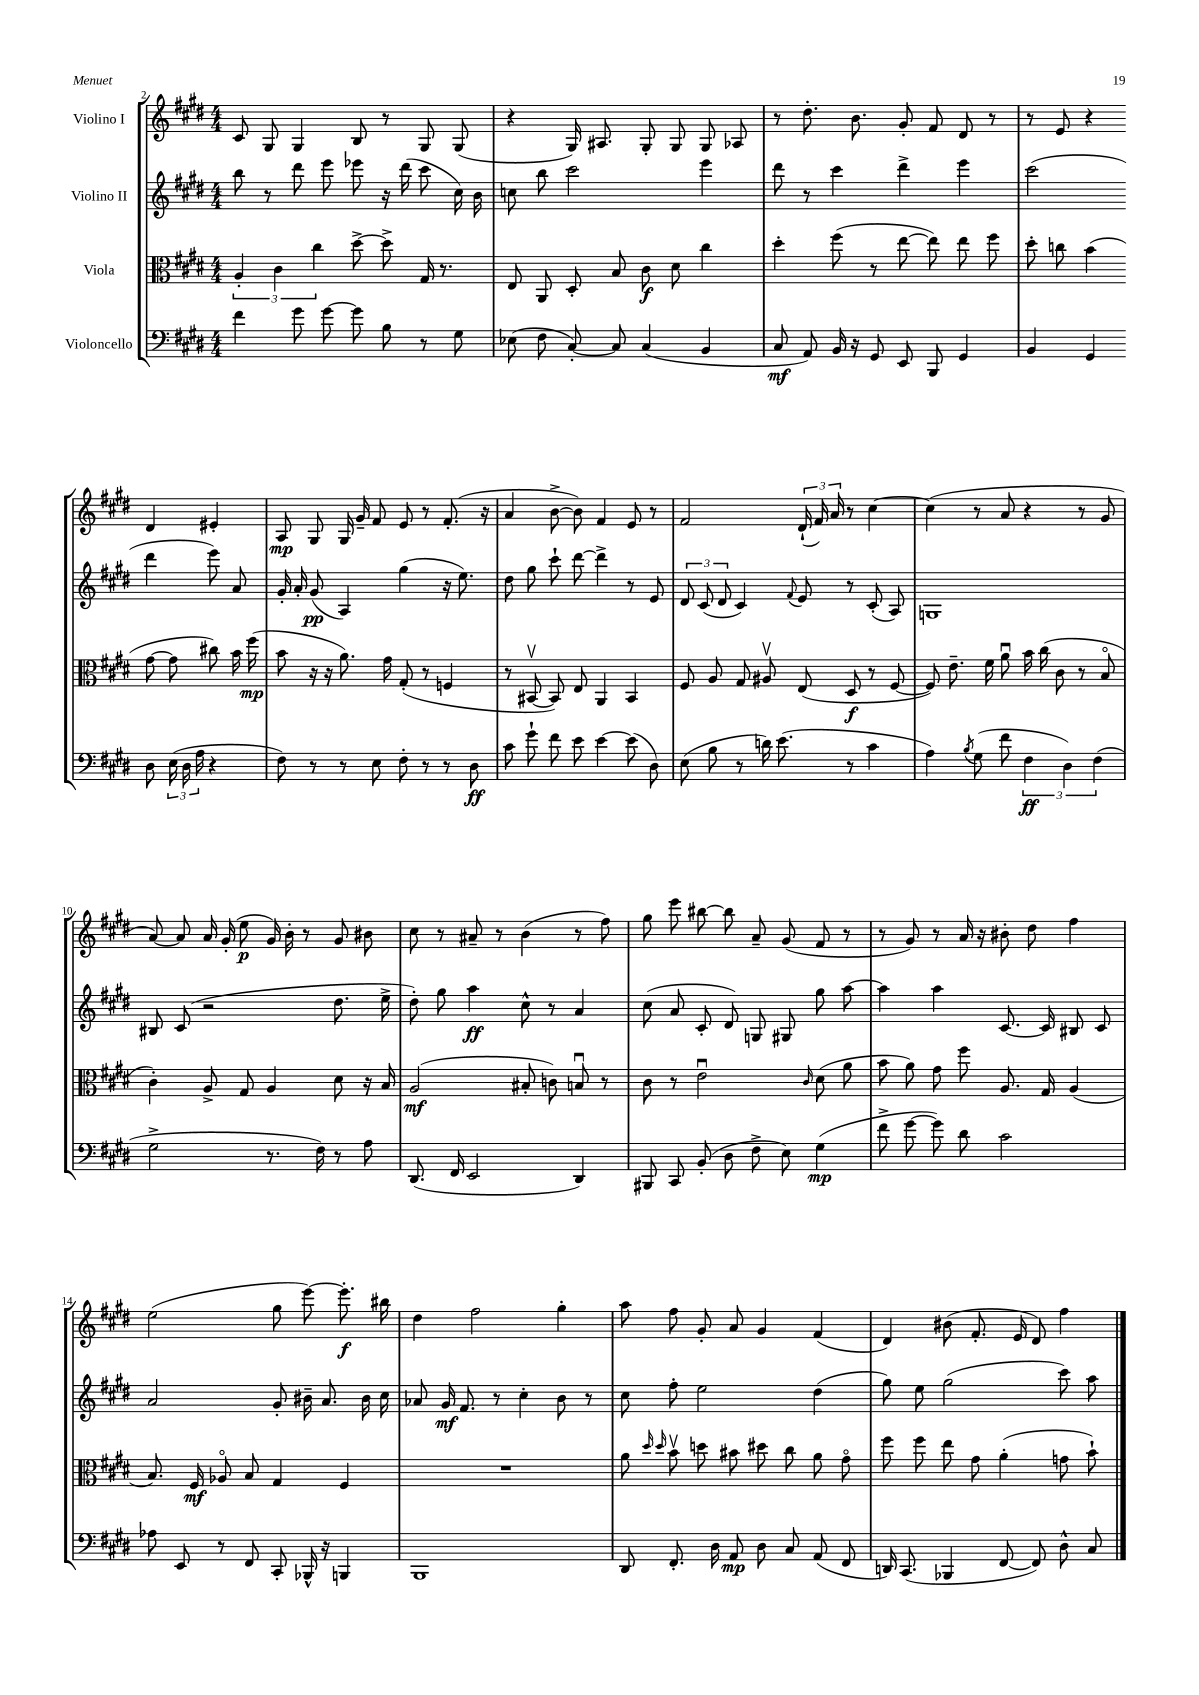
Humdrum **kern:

**kern	**kern	**kern	**kern
*staff4	*staff3	*staff2	*staff1
*clefF4	*clefC3	*clefG2	*clefG2
*k[f#c#g#d#]	*k[f#c#g#d#]	*k[f#c#g#d#]	*k[f#c#g#d#]
*M4/4	*M4/4	*M4/4	*M4/4
4f#	6A'	8bb	8c#
.	.	8r	8G#
.	6c#	.	.
8g#	.	8ddd#	4G#
.	6cc#	.	.
[8g#	.	8eee	.
8g#]	[8dd#^	8eee-	8B
8B	8dd#^]	16r	8r
.	.	(16ddd#	.
8r	16G#	8ccc#	8G#
.	8.r	.	.
8G#	.	16cc#)	(8G#
.	.	16b	.
=	=	=	=
(8E-	8E	8cc	4r
8F#	8AA	8bb	.
[8C#')	8D#'	2ccc#	16G#)
.	.	.	8.A#
8C#]	8B	.	.
(4C#	8c#	.	8G#'
.	8d#	.	8G#
4BB	4cc#	4eee	8G#
.	.	.	8A-
=	=	=	=
8C#	4dd#'	8ddd#	8r
8AA)	.	8r	8.dd#'
16BB	(8ff#	4ccc#	.
16r	.	.	8.b
8GG#	8r	.	.
8EE	[8ee	4ddd#^	8g#'
8BBB	8ee])	.	8f#
4GG#	8ee	4eee	8d#
.	8ff#	.	8r
=	=	=	=
4BB	8dd#'	(2ccc#	8r
.	8cc	.	8e
4GG#	(4b	.	4r
8D#	[8g#	4ddd#	4d#
(24E	8g#]	.	.
24D#	.	.	.
24A	.	.	.
4r	8cc#)	8eee)	4e#'
.	16b	8a	.
.	(16ff#	.	.
=	=	=	=
8F#)	8b	16g#'	8A
.	.	16a'	.
8r	16r	(8g#	8G#
.	16r	.	.
8r	8.a)	4A)	16G#
.	.	.	16g#~
8E	.	.	8f#
.	16g#	.	.
8F#'	(8G#'	(4gg#	8e
8r	8r	.	8r
8r	4F	16r	(8.f#'
.	.	8.ee)	.
8D#	.	.	.
.	.	.	16r
=	=	=	=
8c#	8r	8dd#	4a
8g#`	[8BB#v	8gg#	.
8f#	8BB#])	8ccc#`	[8b^
8e	8E	[8ddd#	8b])
[4e	4AA	4ddd#^]	4f#
(8e]	4BB#	8r	8e
8D#)	.	8e	8r
=	=	=	=
(8E	8F#	12d#	2f#
.	.	(12c#	.
8B	8A	.	.
.	.	12d#	.
8r	8G#	4c#)	.
16d)	8A#v	.	.
(8.e	.	.	.
.	.	8qqf#	.
.	(8E	8e	(24d#`
.	.	.	24f#)
.	.	.	24a
8r	8D#	8r	8r
4c#	8r	(8c#'	[4cc#
.	[8F#	8A)	.
=	=	=	=
4A)	8F#])	1G	(4cc#]
.	8.e~	.	.
8qB	.	.	.
(8G#	.	.	8r
.	16f#	.	.
8f#	8au	.	8a
6F#	16b	.	4r
.	(16cc#	.	.
.	8c#	.	.
6D#)	.	.	.
.	8r	.	8r
(6F#	.	.	.
.	8Bo	.	8g#
=	=	=	=
2G#^	4c#')	8B#	[8a)
.	.	(8c#	8a]
.	8A^	2r	16a
.	.	.	(16g#'
.	8G#	.	8ee
8.r	4A	.	16g#)
.	.	.	16b'
.	.	.	8r
16F#)	.	.	.
8r	8d#	8.dd#	8g#
8A	16r	.	8b#
.	16B	16ee^	.
=	=	=	=
(8.DD#	(2A	8dd#')	8cc#
.	.	8gg#	8r
16FF#	.	.	.
2EE	.	4aa	8a#~
.	.	.	8r
.	8B#'	8cc#^^	(4b
.	8c)	8r	.
4DD#)	8Bu	4a	8r
.	8r	.	8ff#)
=	=	=	=
8BBB#	8c#	(8cc#	8gg#
8CC#	8r	8a	8eee
(8BB'	2eu	8c#'	[8bb#
8D#	.	8d#)	8bb#]
8F#^	.	8G	8a~
8E)	.	8G#	(8g#
.	16qqc#	.	.
(4G#	(8d#	8gg#	8f#
.	8a	[8aa	8r
=	=	=	=
8f#^	8b	4aa]	8r
[8g#	8a)	.	8g#)
8g#])	8g#	4aa	8r
8d#	8ff#	.	16a
.	.	.	16r
2c#	8.A	[8.c#	8b#'
.	.	.	8dd#
.	16G#	16c#]	.
.	(4A	8B#	4ff#
.	.	8c#	.
=	=	=	=
8A-	8.B)	2a	(2ee
8EE	.	.	.
.	16F#	.	.
8r	8A-o	.	.
8FF#	8B	.	.
8CC#'	4G#	8g#'	8gg#
16BBB-^^	.	16b#~	[8eee)
16r	.	8.a	.
4BBB	4F#	.	8.eee']
.	.	16b#	.
.	.	16cc#	16bb#
=	=	=	=
1BBB	1r	8a-	4dd#
.	.	16g#	.
.	.	8.f#	.
.	.	.	2ff#
.	.	8r	.
.	.	4cc#'	.
.	.	8b	4gg#'
.	.	8r	.
=	=	=	=
8DD#	8a	8cc#	8aa
.	16qqdd#	.	.
.	16qqdd#	.	.
8.FF#'	8bv	8ff#'	8ff#
.	8dd	2ee	8g#'
16D#	.	.	.
8AA	8b#	.	8a
8D#	8dd#	.	4g#
8C#	8cc#	.	.
(8AA	8a	(4dd#	(4f#
8FF#	8g#o	.	.
=	=	=	=
16DD)	8ff#	8gg#)	4d#)
(8.CC#	.	.	.
.	8ff#	8ee	.
4BBB-	8ee	(2gg#	(8b#
.	8g#	.	8.f#'
[8FF#	(4a'	.	.
.	.	.	16e
8FF#])	.	.	8d#)
8D#^^	8g	8ccc#)	4ff#
8C#	8b`)	8aa	.
==	==	==	==
*-	*-	*-	*-
